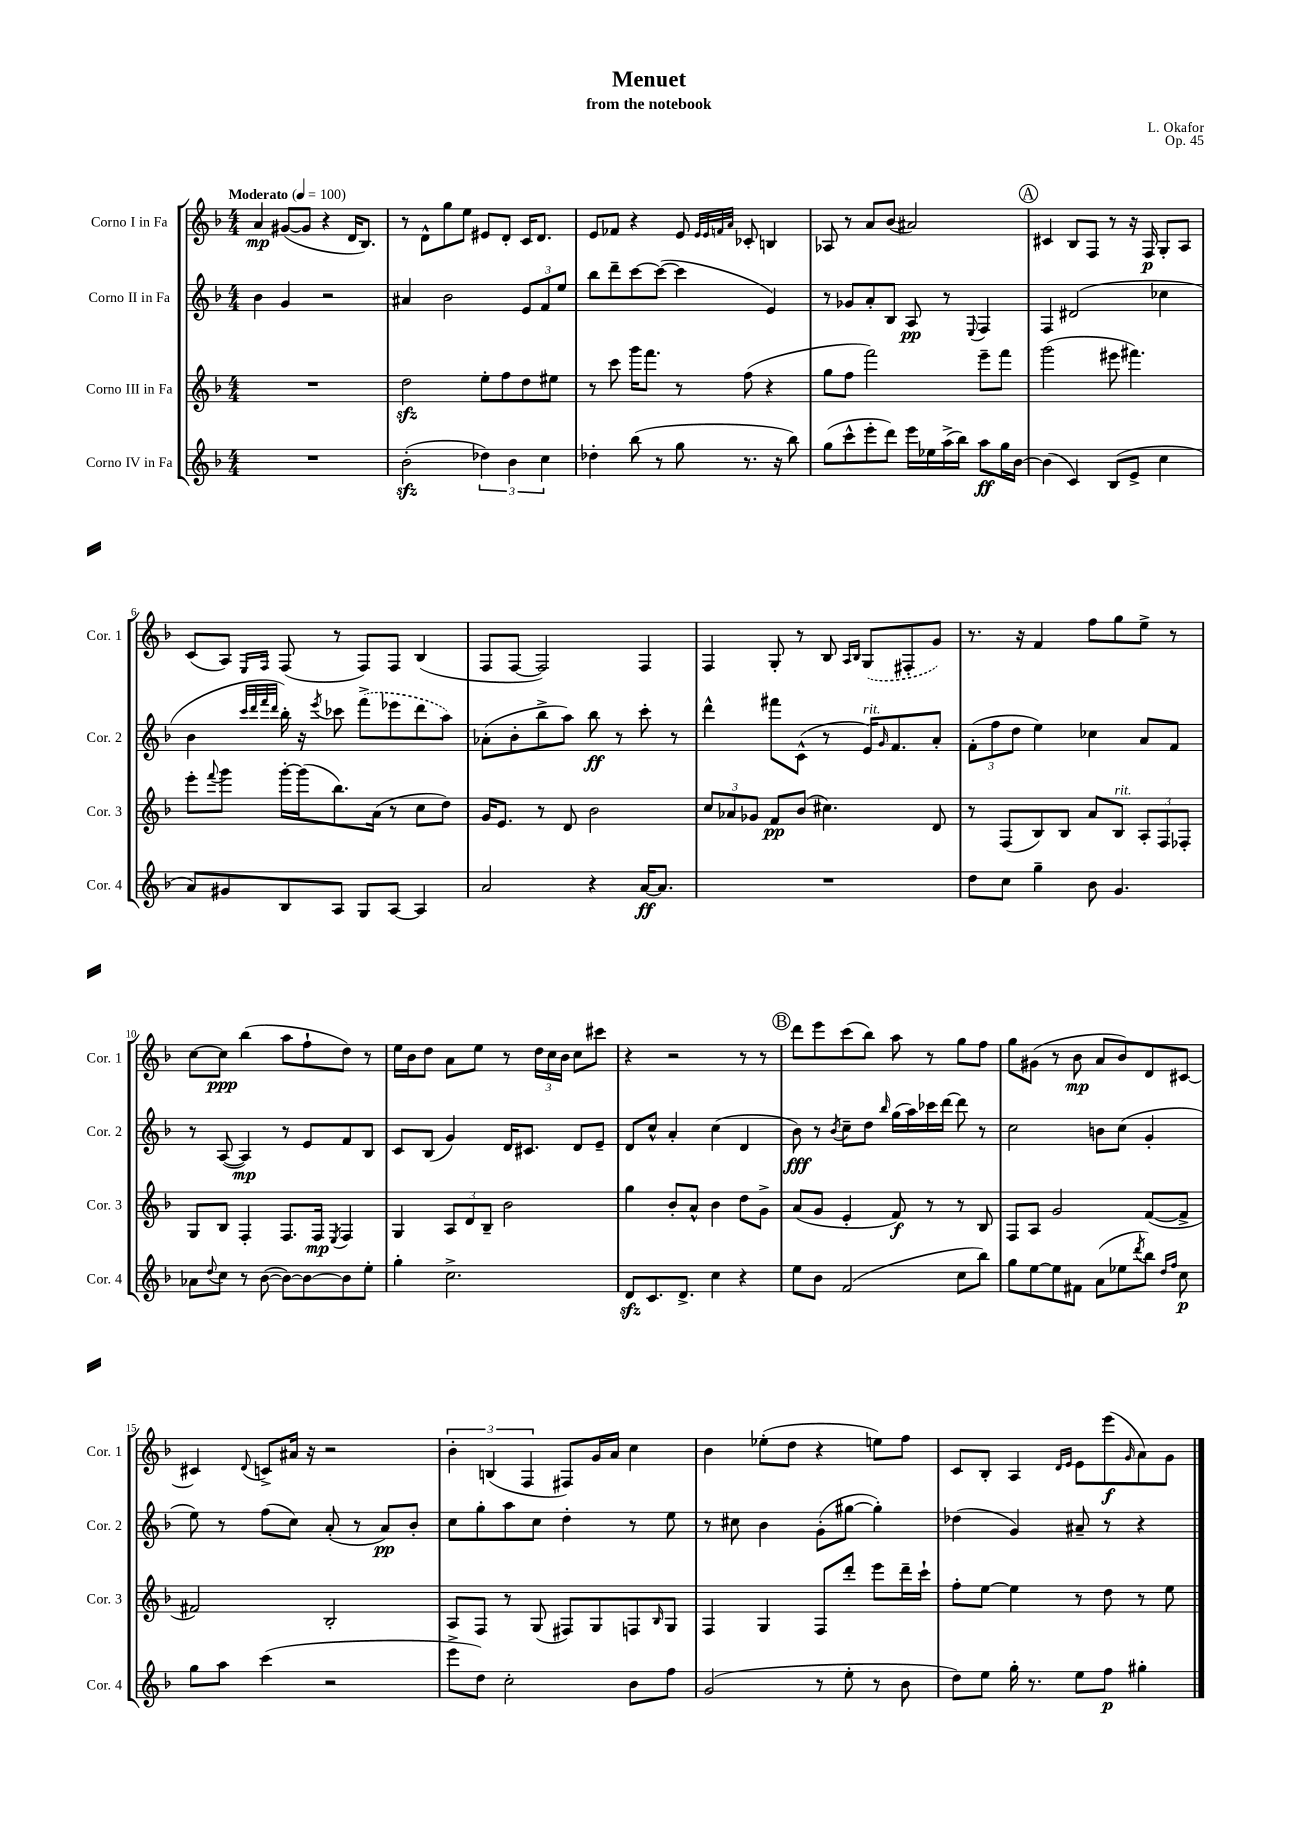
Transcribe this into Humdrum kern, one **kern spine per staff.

**kern	**kern	**kern	**kern
*staff4	*staff3	*staff2	*staff1
*clefG2	*clefG2	*clefG2	*clefG2
*k[b-]	*k[b-]	*k[b-]	*k[b-]
*M4/4	*M4/4	*M4/4	*M4/4
*MM100	*MM100	*MM100	*MM100
1r	1r	4b-\	4a/
.	.	4g/	([8g#/L
.	.	.	8g#/]J
.	.	2r	4r
.	.	.	16d/LK
.	.	.	8.B-/J)
=	=	=	=
(2b-'\	2dd\	4a#/	8r
.	.	.	8d^^\L
.	.	2b-\	8gg\
.	.	.	8ee\J
6dd-\)	8ee'\L	.	8e#/L
.	8ff\	.	8d'/J
6b-\	.	.	.
.	8dd\	12e/L	16c/LK
.	.	.	8.d/J
6cc\	.	12f/	.
.	8ee#\J	.	.
.	.	12ee/J	.
=	=	=	=
4dd-'\	8r	8bb-\L	8e/L
.	8ccc\	8ddd~\	8f-/J
(8bb-\	16ggg\LK	[8ccc\	4r
.	8.fff\J	.	.
8r	.	(8ccc\_J	.
8gg\	8r	4ccc\]	8e/
.	.	.	32qqe/LLL
.	.	.	32qqe/
.	.	.	32qqf/
.	.	.	32qqa/JJJ
8.r	(8ff\	.	8c-'/
.	4r	4e/)	4B/
16r	.	.	.
8bb-\)	.	.	.
=	=	=	=
(8gg\L	8gg\L	8r	8A-/
8ccc^^\	8ff\J	8g-/L	8r
8eee'\	2fff\)	8a'/	8a/L
8ddd\J)	.	8B-/J	(8b-/J
16eee\LL	.	8A/	2a#/)
16ee-\	.	.	.
(16aa^\	.	8r	.
16bb-\JJ)	.	.	.
.	.	8qqE/	.
8aa\L	8eee~\L	4F/	.
16gg\L	8fff\J	.	.
[16b-\JJ	.	.	.
=	=	=	=
(4b-\]	(2ggg\	4F/	4c#/
4c/)	.	(2d#/	8B-/L
.	.	.	8F/J
(8B-/L	8eee#\	.	8r
8e^/J	4.fff#\)	.	16r
.	.	.	16F/
4cc\	.	4cc-\	8G'/L
.	.	.	8A/J
=	=	=	=
8a/L)	8eee'\L	4b-\	(8c/L
.	8qqfff/	.	.
8g#/	8ggg\J	.	8A/J)
.	.	32qqccc/LLL	.
.	.	32qqddd/	.
.	.	32qqfff/	16qqE/LL
.	.	32qqddd/JJJ	16qqF/JJ
8B-/	[16ggg'\LL	16bb-'\)	(8F/
.	(16ggg\]J	16r	.
.	.	8qeee/	.
8A/J	8.bb-\)	8ccc-\	8r
8G/L	.	(8fff^\L	8F/L)
.	(16a\Jk	.	.
[8A/J	8r	8eee-\	8F/J
4A/]	8cc\L	8ddd\	(4B-/
.	8dd\J)	8aa\J)	.
=	=	=	=
2a/	16g/LK	(8a-'\L	8F/L
.	8.e/J	.	.
.	.	8b-'\	[8F/J
.	8r	8bb-^\	2F/])
.	8d/	8aa\J)	.
4r	2b-\	8bb-\	.
.	.	8r	.
[16a/LK	.	8ccc'\	4F/
8.a/]J	.	.	.
.	.	8r	.
=	=	=	=
1r	12cc/L	4ddd^^\	4F/
.	12a-/	.	.
.	12g-/J	.	.
.	8f/L	8fff#\L	8G'/
.	(8b-/J	(8c^^\J	8r
.	4.cc#\)	8r	8B-/
.	.	.	16qqA/LL
.	.	.	16qqB-/JJ
.	.	16e/LK)	(8G/L
.	.	16qqg/	.
.	.	8.f/	.
.	.	.	8F#'/
.	8d/	8a'/J	8g/J)
=	=	=	=
8dd\L	8r	(12f'\L	8.r
.	.	12ff\	.
8cc\J	(8F/L	.	.
.	.	12dd\J	.
.	.	.	16r
4gg~\	8B-/)	4ee\)	4f/
.	8B-/J	.	.
8b-\	8a/L	4cc-\	8ff\L
4.g/	8B-/J	.	8gg\
.	12A'/L	8a/L	8ee^\J
.	12F/	.	.
.	.	8f/J	8r
.	12F-'/J	.	.
=	=	=	=
8a-\L	8G/L	8r	[8cc\L
8qqdd/	.	.	.
8cc\J	8B-/J	([8A/	8cc\]J
8r	4F'/	4A/])	(4bb-\
([8b-\	.	.	.
8b-\_L)	8.F/L	8r	8aa\L
8b-\_	.	8e/L	8ff`\
.	16F/Jk	.	.
.	8qE/	.	.
8b-\]	4F/	8f/	8dd\J)
8ee'\J	.	8B-/J	8r
=	=	=	=
4gg'\	4G/	8c/L	16ee\LL
.	.	.	16b-\J
.	.	(8B-/J	8dd\J
2.cc^\	12A/L	4g/)	8a\L
.	12d/	.	.
.	.	.	8ee\J
.	12B-~/J	.	.
.	2b-\	16d/LK	8r
.	.	8.c#/J	.
.	.	.	24dd\LL
.	.	.	24cc\
.	.	.	24b-\JJ
.	.	8d/L	8cc\L
.	.	8e~/J	8ccc#\J
=	=	=	=
8d/L	4gg\	8d/L	4r
8.c/	.	8cc^^/J	.
.	8b-'/L	4a'/	2r
8.d^/J	.	.	.
.	8a^^/J	.	.
4cc\	4b-\	(4cc\	.
4r	8dd\L	4d/	8r
.	8g^\J	.	8r
=	=	=	=
8ee\L	(8a/L	8b-\)	8ddd\L
8b-\J	8g/J	8r	8eee\
.	.	8qb-/	.
(2f/	4e'/	8cc~\L	(8ccc\
.	.	8dd\J	8bb-\J)
.	.	16qqbb-/	.
.	8f/)	(16gg\LL	8aa\
.	.	16aa\)	.
.	8r	16ccc-\	8r
.	.	[16ddd\JJ	.
8cc\L	8r	8ddd\]	8gg\L
8bb-\J)	8B-/	8r	8ff\J
=	=	=	=
8gg\L	8F/L	2cc\	8gg\L
[8ee\	8A/J	.	(8g#\J
8ee\]	2g/	.	8r
8f#\J	.	.	8b-\
(8a\L	.	8b\L	8a/L
8ee-\	.	(8cc\J	8b-/)
8qddd/	.	.	.
8bb-\J)	([8f/L	4g'/	8d/
16qqdd/LL	.	.	.
16qqff/JJ	.	.	.
8cc\	8f^/]J	.	[8c#/J
=	=	=	=
8gg\L	2f#/)	8ee\)	4c#/]
8aa\J	.	8r	.
.	.	.	8qqd/
(4ccc\	.	(8ff\L	8c^/L
.	.	8cc\J)	16a#/Jk
.	.	.	16r
2r	2B-'/	(8a'/	2r
.	.	8r	.
.	.	8a/L)	.
.	.	8b-'/J	.
=	=	=	=
8eee^\L	8A/L	8cc\L	6b-'\
8dd\J)	8F/J	8gg'\	.
.	.	.	(6B/
2cc'\	8r	8aa\	.
.	.	.	6F/
.	(8G/	8cc\J	.
.	8F#/L)	4dd'\	8F#/L)
.	8G/	.	16g/L
.	.	.	16a/JJ
8b-\L	8F/	8r	4cc\
.	16qqB-/	.	.
8ff\J	8G/J	8ee\	.
=	=	=	=
(2g/	4F/	8r	4b-\
.	.	8cc#\	.
.	4G/	4b-\	(8ee-'\L
.	.	.	8dd\J
8r	8F/L	(8g'\L	4r
8ee'\	8ddd'/J	[8gg#\J	.
8r	8eee\L	4gg#'\])	8ee\L)
8b-\	16ddd~\L	.	8ff\J
.	16ccc`\JJ	.	.
=	=	=	=
8dd\L)	8ff'\L	(4dd-\	8c/L
8ee\J	[8ee\J	.	8B-'/J
16gg'\	4ee\]	4g/)	4A/
8.r	.	.	.
.	.	.	16qqd/LL
.	.	.	16qqe/JJ
8ee\L	8r	8a#~/	8e\L
8ff\J	8dd\	8r	(8eee\
.	.	.	16qqg/
4gg#'\	8r	4r	8a\)
.	8ee\	.	8g\J
==	==	==	==
*-	*-	*-	*-
